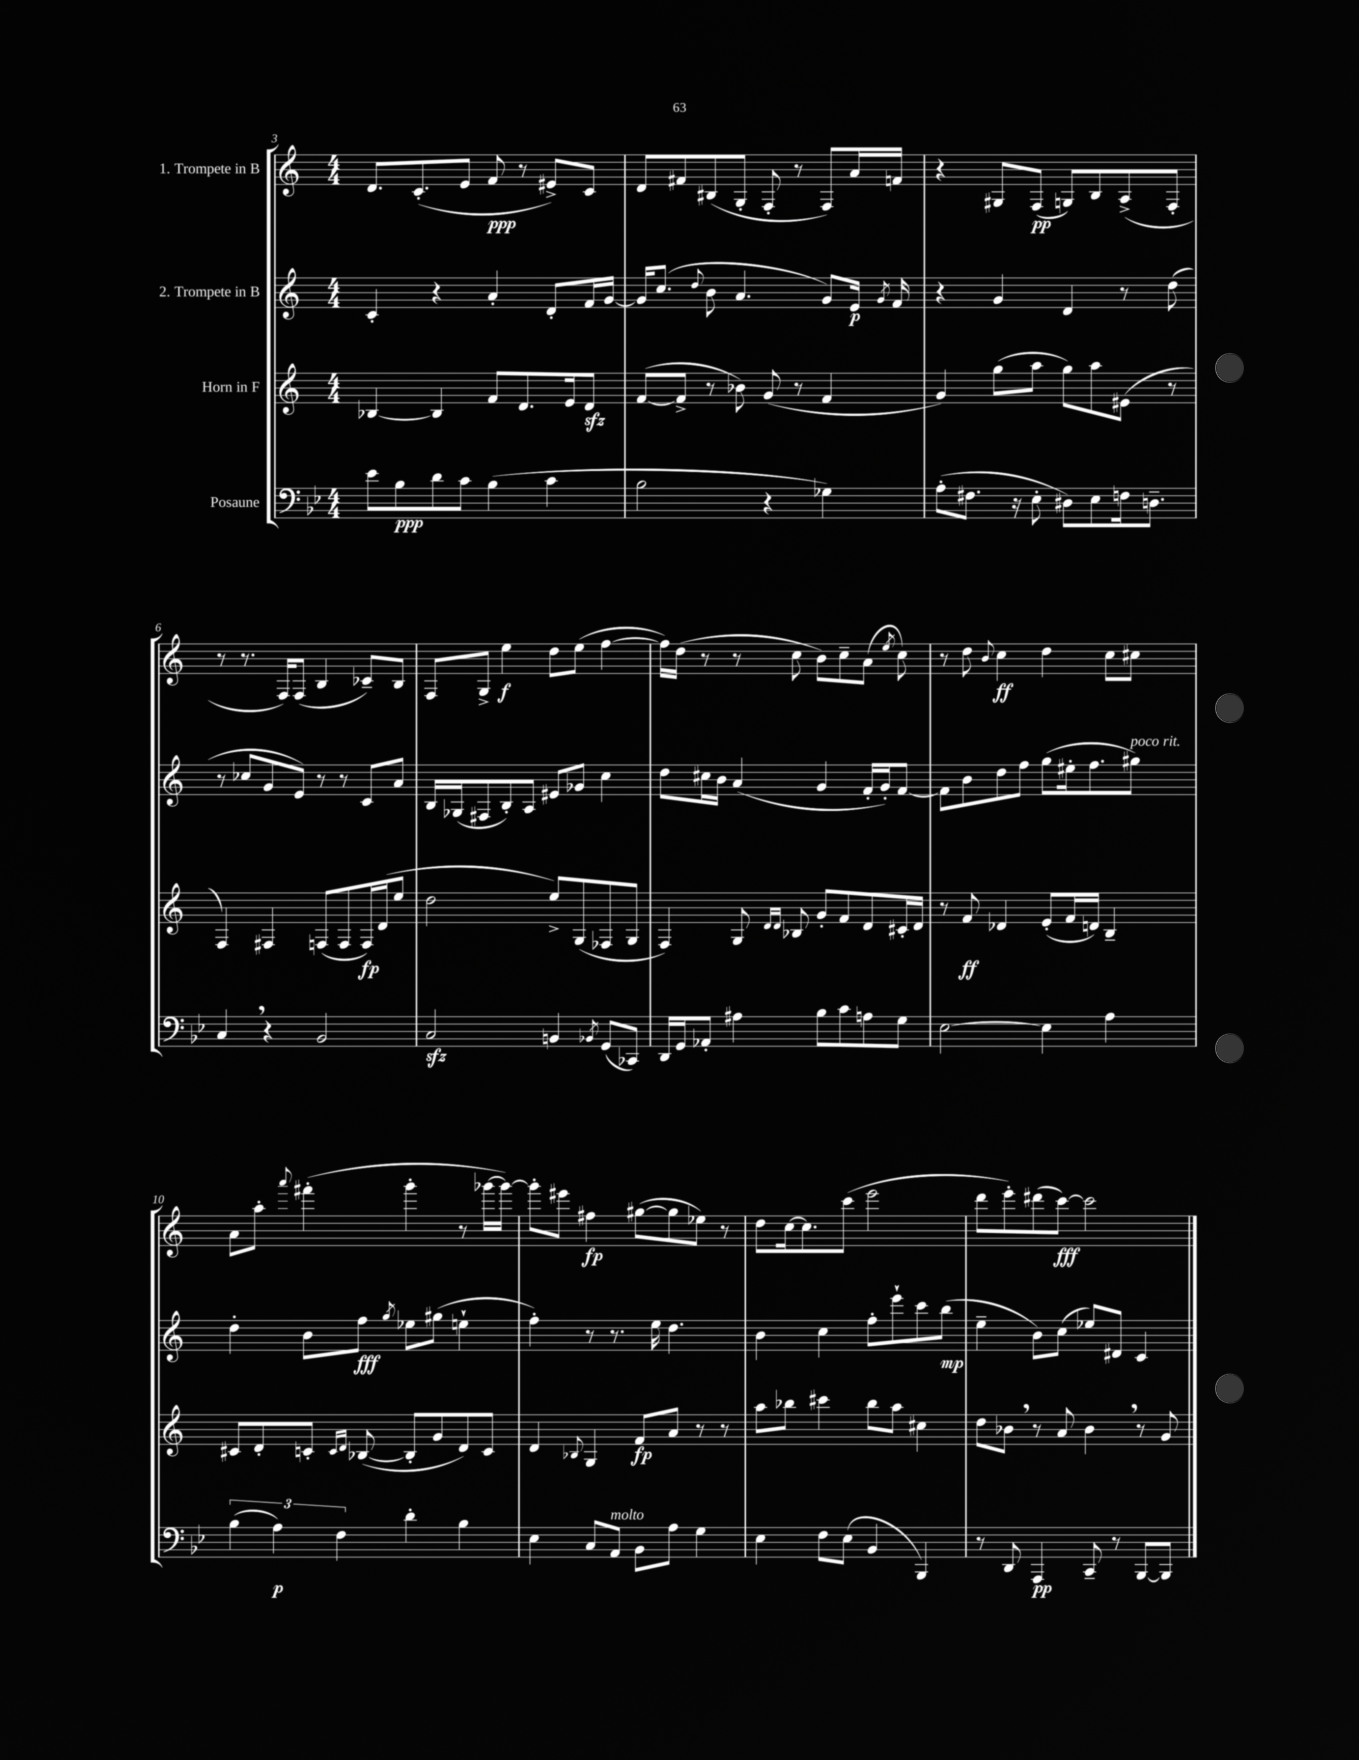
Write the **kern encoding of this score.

**kern	**kern	**kern	**kern
*staff4	*staff3	*staff2	*staff1
*clefF4	*clefG2	*clefG2	*clefG2
*k[b-e-]	*k[]	*k[]	*k[]
*M4/4	*M4/4	*M4/4	*M4/4
8e-	[4B-	4c'	8.d
8B-	.	.	.
.	.	.	(8.c'
8d	4B-]	4r	.
8c	.	.	8e
(4B-	8f	4a'	8f
.	8.d	.	8r
4c	.	8d'	8e#^)
.	16e	.	.
.	8d	16f	8c
.	.	[16g	.
=	=	=	=
2B-	([8f	16g]	8d
.	.	(8.cc	.
.	8f^]	.	8f#
.	.	8qqdd	.
.	8r	8b	(8B#
.	8b-)	4.a	8G'
4r	(8g	.	8F'
.	8r	.	8r
4G-)	4f	8g)	8F)
.	.	16e	16a
.	.	8qg	.
.	.	16f	16f
=	=	=	=
(8A'	4g)	4r	4r
8.F#	.	.	.
.	(8gg	4g	8G#
16r	.	.	.
8E-'	8aa	.	(8F
8D#)	8gg)	4d	8G)
8E-	8aa	.	8B
16F	(8e#	8r	(8A^
8.D~	.	.	.
.	8r	(8dd	8F'
=	=	=	=
4C	4F)	8r	8r
.	.	8cc-	8.r
4r	4F#	8g	.
.	.	.	16F)
.	.	8e)	(8F
2BB-	(8F	8r	4B
.	8F	8r	.
.	16F)	8c	8c-~)
.	(16d	.	.
.	8ee	8a	8B
=	=	=	=
2C	2dd	16B	8F
.	.	(16G-	.
.	.	8F#	8G^
.	.	8B')	4ee
.	.	8A	.
4BB	8ee^)	8e#	8dd
.	(8G	8g-	(8ee
8qBB-	.	.	.
(8GG	8F-	4cc	[4ff
8CC-)	8G	.	.
=	=	=	=
16DD	4F)	8dd	16ff])
16GG	.	.	(16dd
8AA-'	.	16cc#	8r
.	.	16b	.
4A#	8G	(4a	8r
.	16qqd	.	.
.	16qqd	.	.
.	8B-	.	8cc
8B-	8g'	4g	8b)
8c	8f	.	8cc~
8A	8d	16f'	(8a
.	.	16g')	.
.	.	.	8qee
8G	16c#'	[8f	8cc)
.	16d	.	.
=	=	=	=
[2E-	8r	8f]	8r
.	8f	8b	8dd
.	.	.	8qqb
.	4d-	8dd	4cc
.	.	8ff	.
4E-]	(8e'	(8gg	4dd
.	16f	16ee#'	.
.	16d)	8.ff	.
4A	4B~	.	8cc
.	.	8gg#)	8cc#
=	=	=	=
(6B-	8c#	4dd'	8a
.	8d'	.	8aa'
6A)	.	.	.
.	.	.	8qqaaa
.	8c'	8b	(4fff#'
6F	.	.	.
.	16qqc	.	.
.	16qqd	.	.
.	([8B-	8ff	.
.	.	8qgg	.
4d'	8B-']	8ee-	4ggg'
.	8g	(8gg#	.
4B-	8d)	4ee`	8r
.	8c	.	[16ggg-
.	.	.	16ggg-_)
=	=	=	=
4E-	4d	4ff')	8ggg-']
.	.	.	8eee#
.	8qqB-	.	.
8C	4G	8r	4ff#
8AA	.	8.r	.
8BB-	8f	.	([8gg#
.	.	16ee	.
8A	8a	4.dd	8gg#]
4G	8r	.	8ee-)
.	8r	.	8r
=	=	=	=
4E-	8aa	4b	8dd
.	8bb-	.	[16cc
.	.	.	8.cc]
8F	4ccc#	4cc	.
(8E-	.	.	(8ccc
4BB-	8bb-	8ff'	2eee
.	8aa	8eee`	.
4BBB-)	4cc#	8ccc	.
.	.	(8bb	.
=	=	=	=
8r	8dd	4ee~	8ddd
8DD	8b-	.	8eee')
4AAA	8r	8b)	(8ddd#
.	8a	(8cc	[8ccc)
8CC~	4b-	8ee-)	2ccc]
8r	.	8d#	.
[8BBB-	8r	4c	.
8BBB-]	8g	.	.
==	==	==	==
*-	*-	*-	*-
